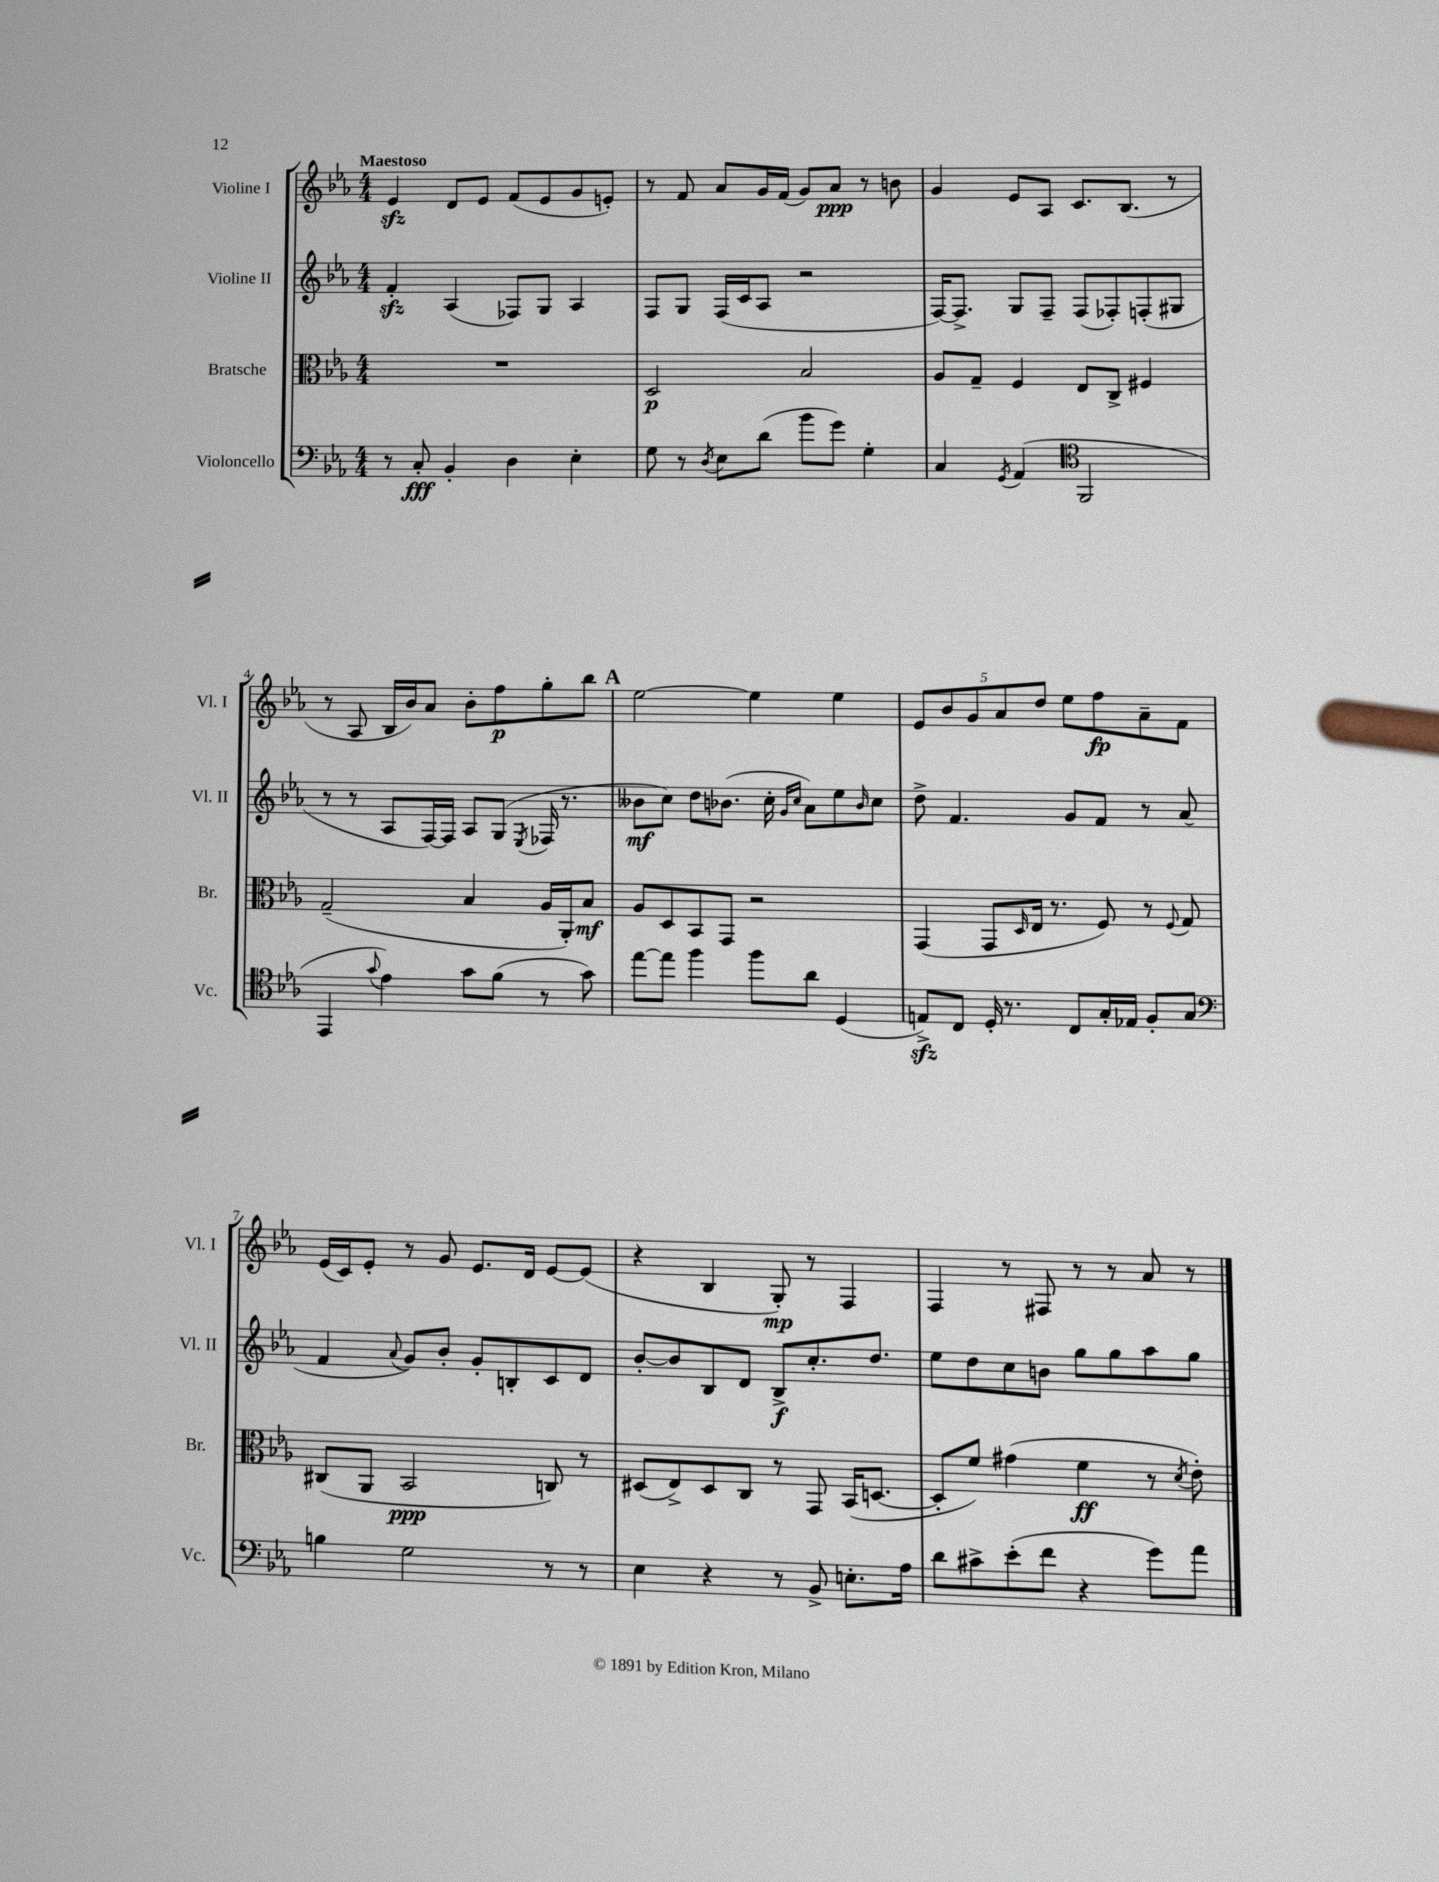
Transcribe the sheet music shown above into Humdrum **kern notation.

**kern	**dynam	**kern	**dynam	**kern	**dynam	**kern	**dynam
*part4	*part4	*part3	*part3	*part2	*part2	*part1	*part1
*staff4	*staff4	*staff3	*staff3	*staff2	*staff2	*staff1	*staff1
*I"Violoncello	*	*I"Bratsche	*	*I"Violine II	*	*I"Violine I	*
*I'Vc.	*	*I'Br.	*	*I'Vl. II	*	*I'Vl. I	*
*clefF4	*	*clefC3	*	*clefG2	*	*clefG2	*
*k[b-e-a-]	*	*k[b-e-a-]	*	*k[b-e-a-]	*	*k[b-e-a-]	*
*M4/4	*	*M4/4	*	*M4/4	*	*M4/4	*
=1	=1	=1	=1	=1	=1	=1	=1
!	!	!	!	!	!	!LO:TX:a:B:t=Maestoso	!
8r	.	1r	.	4fzz'/	.	4e-zz/	.
8C'/	fff	.	.	.	.	.	.
4BB-'/	.	.	.	(4A-/	.	8d/L	.
.	.	.	.	.	.	8e-/J	.
4D\	.	.	.	8F-X/L)	.	(8f/L	.
.	.	.	.	8G/J	.	8e-/	.
4E-'\	.	.	.	4A-/	.	8g/	.
.	.	.	.	.	.	8en'/J)	.
=2	=2	=2	=2	=2	=2	=2	=2
8G\	.	2D/	p	8F/L	.	8r	.
8r	.	.	.	8G/J	.	8f/	.
8qD/	.	.	.	.	.	.	.
8E-\L	.	.	.	(16F/LL	.	8a-/L	.
.	.	.	.	16c/J	.	.	.
(8d\J	.	.	.	8A-/J	.	16g/L	.
.	.	.	.	.	.	(16f/JJ	.
8b-\L	.	2B-/	.	2r	.	8g/L)	.
8g\J)	.	.	.	.	.	8a-/J	ppp
4G'\	.	.	.	.	.	8r	.
.	.	.	.	.	.	8bn\	.
=3	=3	=3	=3	=3	=3	=3	=3
4C/	.	8A-/L	.	[16F/KL)	.	4g/	.
.	.	.	.	8.F^/J]	.	.	.
.	.	8G~/J	.	.	.	.	.
8qGG/	.	.	.	.	.	.	.
(4AA-/	.	4F/	.	8G/L	.	8e-/L	.
.	.	.	.	8F~/J	.	8A-/J	.
*clefC4	*	*	*	*	*	*	*
2FF/	.	8E-/L	.	(8F/L	.	8.c/L	.
.	.	8C^/J	.	8F-X'/)	.	.	.
.	.	.	.	.	.	(8.B-/J	.
.	.	4F#X/	.	(8Fn'/	.	.	.
.	.	.	.	8G#X/J	.	8r	.
!!LO:LB:g=z
=4	=4	=4	=4	=4	=4	=4	=4
4EE-/	.	(2G~/	.	8r	.	8r	.
.	.	.	.	8r	.	8A-/	.
8qqg/	.	.	.	.	.	.	.
4e-\)	.	.	.	8A-/L	.	16B-/LL	.
.	.	.	.	.	.	16b-/J)	.
.	.	.	.	[16F/L)	.	8a-/J	.
.	.	.	.	16F/JJ]	.	.	.
8g\L	.	4B-/	.	8A-/L	.	8b-'\L	.
(8f\J	.	.	.	(8G/J	.	8ff\	p
.	.	.	.	8qE-/	.	.	.
8r	.	16A-/LL	.	16F-X/	.	8gg'\	.
.	.	16AA-'/J)	.	8.r	.	.	.
8g\)	.	8B-/J	mf	.	.	8bb-\J	.
!!LO:REH:place=s1:t=A
=5	=5	=5	=5	=5	=5	=5	=5
[8ee-\L	.	8A-/L	.	8b--X\L	mf	[2ee-\	.
8ee-\J]	.	8D/	.	8cc\J)	.	.	.
4ff\	.	8BB-/	.	8dd\L	.	.	.
.	.	8GG/J	.	(8.b-X\J	.	.	.
8ff\L	.	2r	.	.	.	4ee-\]	.
.	.	.	.	16cc'\	.	.	.
.	.	.	.	16qqg/LL	.	.	.
.	.	.	.	16qqcc/JJ	.	.	.
8a-\J	.	.	.	8a-\L)	.	.	.
(4D/	.	.	.	8ee-\	.	4ee-\	.
.	.	.	.	16qqb-/	.	.	.
.	.	.	.	8cc\J	.	.	.
=6	=6	=6	=6	=6	=6	=6	=6
8Enzz^/L)	.	(4GG/	.	8dd^\	.	10e-/L	.
.	.	.	.	.	.	10b-/	.
8C/J	.	.	.	4.f/	.	.	.
.	.	.	.	.	.	10g/	.
16D'/	.	8GG/L	.	.	.	.	.
.	.	.	.	.	.	10a-/	.
8.r	.	.	.	.	.	.	.
.	.	16qqD/	.	.	.	.	.
.	.	16E-/Jk	.	.	.	.	.
.	.	.	.	.	.	10dd/J	.
.	.	8.r	.	.	.	.	.
8C/L	.	.	.	8g/L	.	8ee-\L	.
16G'/L	.	8F/)	.	8f/J	.	8ff\	fp
16E-X/JJ	.	.	.	.	.	.	.
8F'/L	.	8r	.	8r	.	8a-~\	.
.	.	8qqF/	.	.	.	.	.
8G/J	.	8G/	.	(8a-/	.	8f\J	.
!!LO:LB:g=z
=7	=7	=7	=7	=7	=7	=7	=7
*clefF4	*	*	*	*	*	*	*
4Bn\	.	(8C#X/L	.	4f/	.	(16e-/LL	.
.	.	.	.	.	.	16c/J)	.
.	.	8AA-/J	.	.	.	8e-'/J	.
.	.	.	.	8qqa-/	.	.	.
2G\	.	2BB-/	ppp	8g/L)	.	8r	.
.	.	.	.	8b-'/J	.	8g/	.
.	.	.	.	8g'/L	.	8.e-/L	.
.	.	.	.	8Bn'/	.	.	.
.	.	.	.	.	.	16d/Jk	.
8r	.	8Cn/)	.	8c/	.	[8e-/L	.
8r	.	8r	.	8d/J	.	(8e-/J]	.
=8	=8	=8	=8	=8	=8	=8	=8
4E-\	.	(8D#X/L	.	[8b-'/L	.	4r	.
.	.	8E-^/)	.	8b-/]	.	.	.
4r	.	8D#/	.	8B-/	.	4B-/	.
.	.	8C/J	.	8d/J	.	.	.
8r	.	8r	.	8B-^/L	f	8G'/)	mp
8BB-^/	.	8GG/	.	8.cc'/	.	8r	.
8.En'\L	.	(16BB-/KL	.	.	.	4F/	.
.	.	[8.Dn/J	.	8.dd/J	.	.	.
16A-\Jk	.	.	.	.	.	.	.
=9	=9	=9	=9	=9	=9	=9	=9
8d\L	.	8D'/L]	.	8ee-\L	.	4F/	.
8c#X^\	.	8f/J)	.	8dd\	.	.	.
(8e-'\	.	(4g#X\	.	8cc\	.	8r	.
8f\J	.	.	.	8bn\J	.	8F#X/	.
4r	.	4f\	ff	8gg\L	.	8r	.
.	.	.	.	8gg\	.	8r	.
8g\L)	.	8r	.	8aa-\	.	8a-/	.
.	.	8qd/	.	.	.	.	.
8a-\J	.	8e-'\)	.	8gg\J	.	8r	.
==	==	==	==	==	==	==	==
*-	*-	*-	*-	*-	*-	*-	*-
